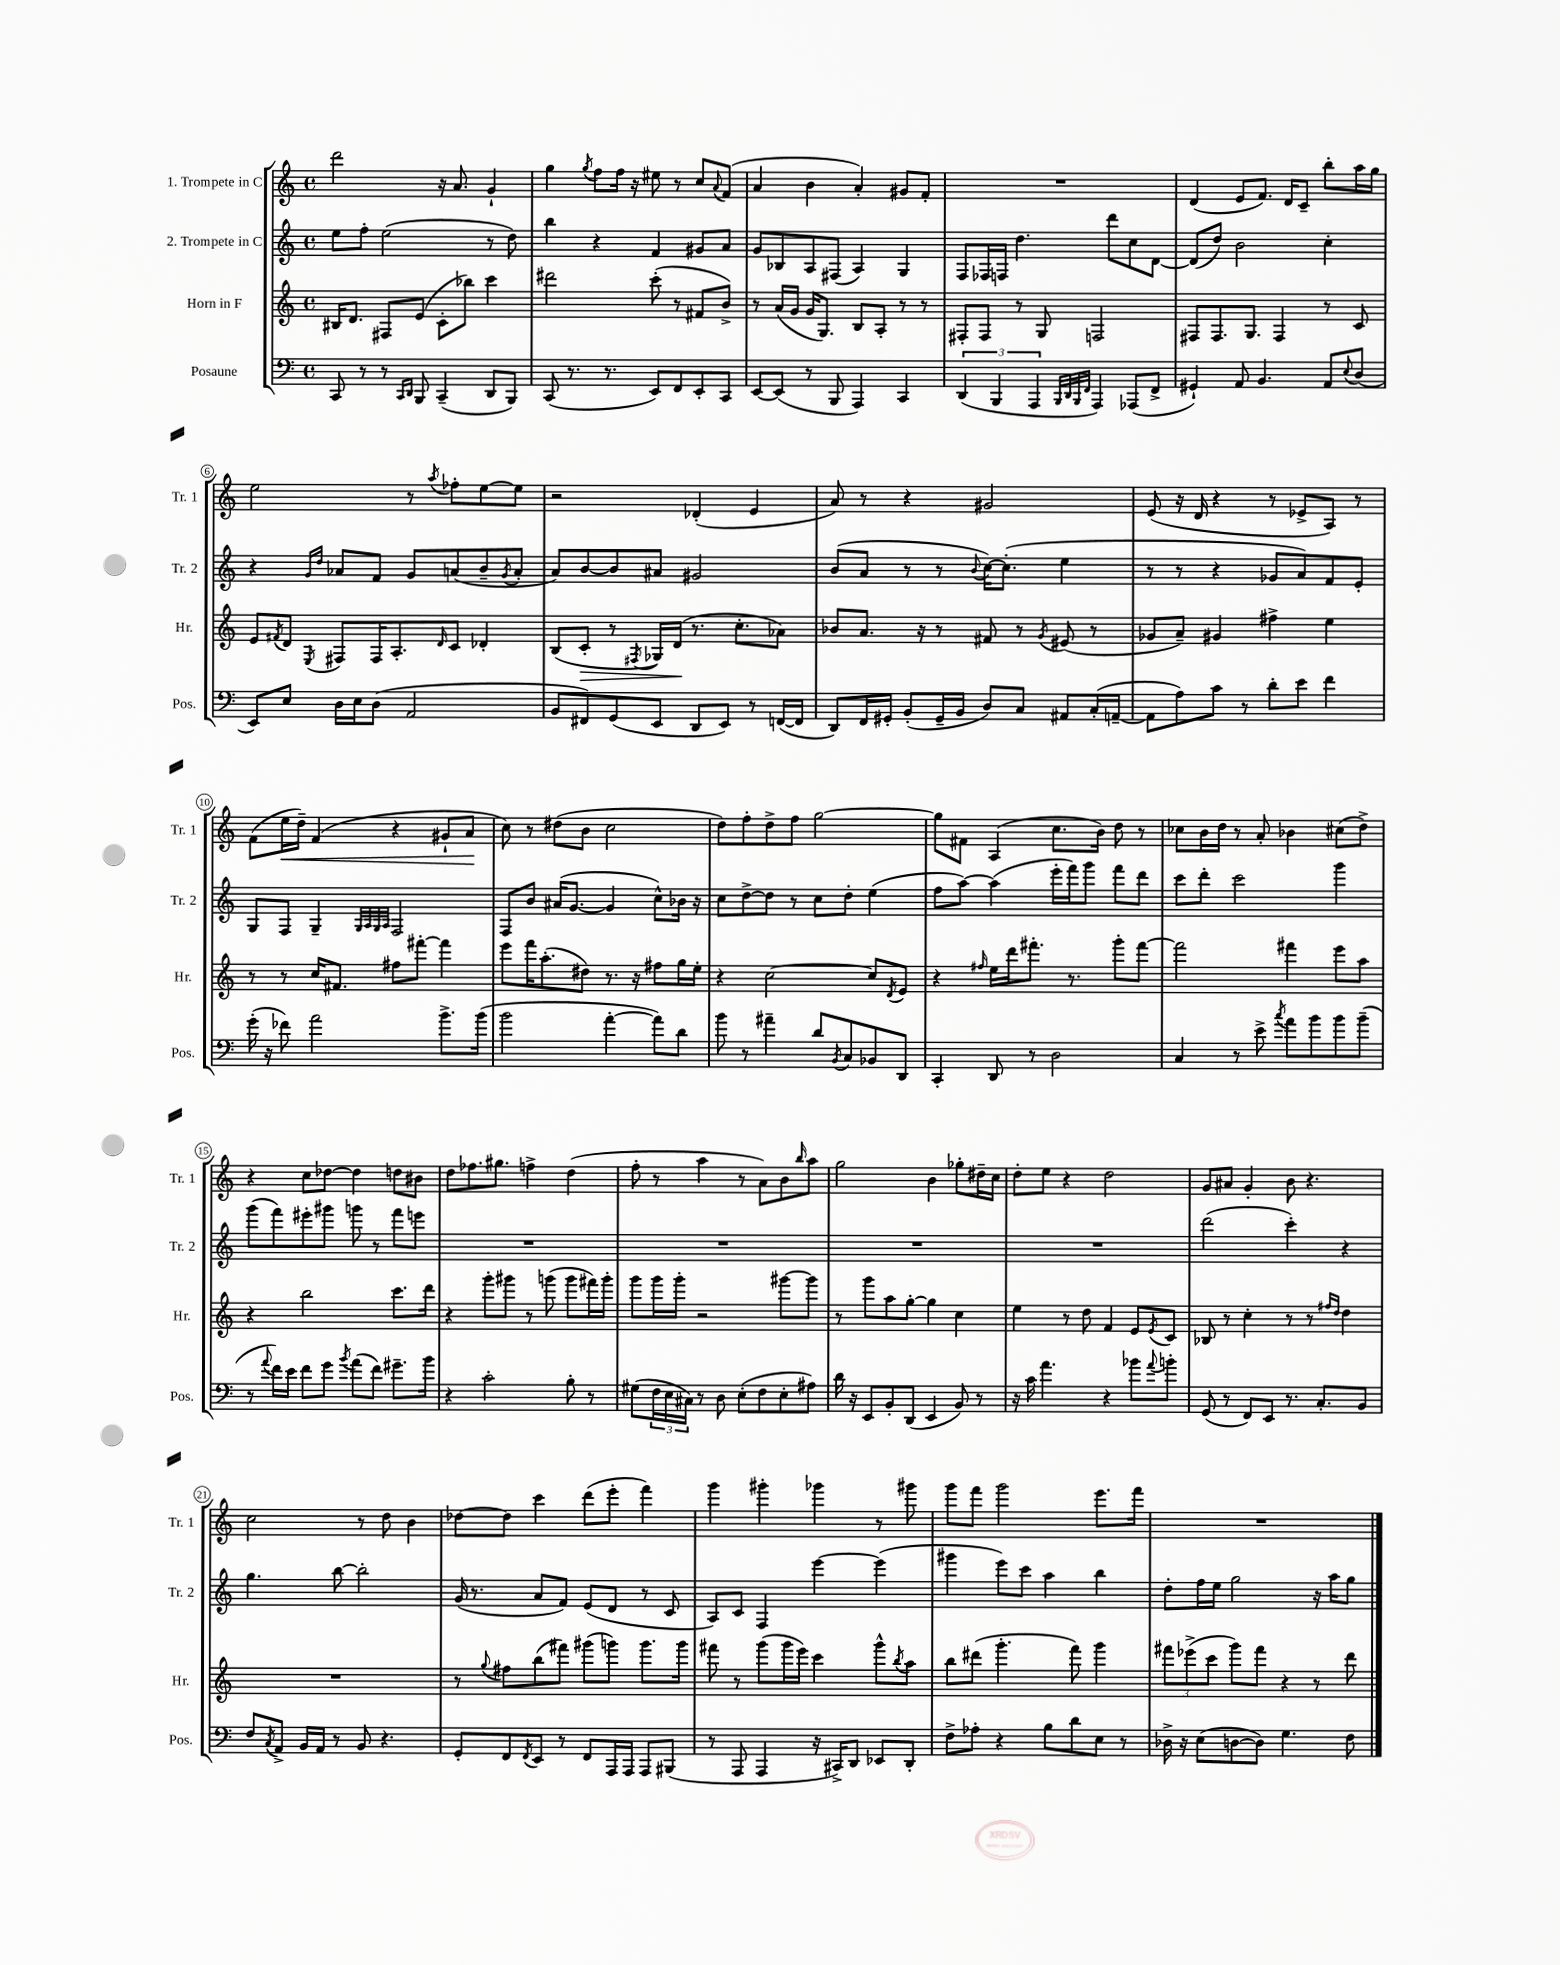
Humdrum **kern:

**kern	**kern	**kern	**kern
*staff4	*staff3	*staff2	*staff1
*clefF4	*clefG2	*clefG2	*clefG2
*k[]	*k[]	*k[]	*k[]
*M4/4	*M4/4	*M4/4	*M4/4
*met(c)	*met(c)	*met(c)	*met(c)
8CC/	16B#/LK	8ee\L	2ddd\
.	8.d/J	.	.
8r	.	8ff'\J	.
8r	8F#/L	(2ee\	.
16qqCC/LL	.	.	.
16qqDD/JJ	.	.	.
8BBB/	(8e/J	.	.
(4CC~/	8c'\L	.	16r
.	.	.	8.a/
.	8bb-\J)	.	.
8DD/L	4ccc\	8r	4g`/
8BBB/J)	.	8dd\)	.
=	=	=	=
(8CC/	2ddd#\	4bb\	4gg\
8.r	.	.	.
.	.	.	8qgg/
.	.	4r	8ff\L
8.r	.	.	.
.	.	.	16ff\Jk
.	.	.	16r
8EE/L)	(8ccc'\	4f/	8ee#\
8FF/	8r	.	8r
8EE'/	8f#/L	8g#/L	8cc/L
.	.	.	8qqa/
8CC/J	8b^/J)	8a/J	(8f/J
=	=	=	=
[8EE/L	8r	8g/L	4a/
(8EE/]J	(16a/LL	8B-/	.
.	16g/JJ	.	.
8r	16g/LK	8A/	4b\
.	8.G/J)	.	.
8BBB/	.	(8F#/J	.
4AAA/)	8B/L	4A/)	4a'/)
.	8A'/J	.	.
4CC/	8r	4G/	8g#/L
.	8r	.	8f'/J
=	=	=	=
(6DD/	8F#'/L	8F/L	1r
.	8F#/J	16F-/L	.
6BBB/	.	.	.
.	.	16F/JJ	.
.	8r	4.dd\	.
6AAA/	.	.	.
.	8G/	.	.
32qqBBB/LLL	.	.	.
32qqDD/	.	.	.
32qqBBB/	.	.	.
32qqFF/JJJ	.	.	.
4AAA/)	2F/	.	.
.	.	8ddd\L	.
(8AAA-/L	.	8cc\	.
8FF^/J	.	[8d\J	.
=	=	=	=
4GG#`/)	8F#/L	(8d/]L	(4d/
.	8.F#/	8dd/J)	.
8AA/	.	2b\	8e/L
.	8.G/J	.	.
4.BB/	.	.	8.f/J)
.	4F#/	.	.
.	.	.	16d/LK
.	.	.	8c~/J
8AA/L	8r	4cc'\	8bb'\L
8qqE/	.	.	.
(8D/J	8c/	.	16aa\L
.	.	.	16gg\JJ
=	=	=	=
8EE/L)	8e/L	4r	2ee\
.	8qf#/	.	.
8E/J	8d/J	.	.
.	.	16qqg/LL	.
.	8qE/	16qqdd/JJ	.
16D\LL	8F#/L	8a-/L	.
16E\J	.	.	.
(8D\J	16F#/K	8f/J	.
.	8.A'/	.	.
2AA/	.	8g/L	8r
.	16qqd/	.	8qaa/
.	8c/J	(8a/	8ff-'\L
.	4d-'/	8b~/	[8ee\
.	.	8qg/	.
.	.	8a'/J	8ee\]J
=	=	=	=
8BB/L	(8B/L	8a/L)	2r
8FF#/)	8c'/J	[8b/	.
(8GG/	8r	8b/]	.
.	8qF#/	.	.
8EE/J	16G-/LL)	8a#/J	.
.	(16d/JJ	.	.
8DD/L	8.r	2g#/	(4d-'/
8EE/J)	.	.	.
.	8.cc'\L	.	.
8r	.	.	4e/
([16FF/LL	8a-\J)	.	.
16FF/]JJ	.	.	.
=	=	=	=
8DD/L)	8b-/L	(8b/L	8a/)
16FF/L	8.a/J	8a/J	8r
16GG#'/JJ	.	.	.
(8BB'/L	.	8r	4r
.	16r	.	.
16GG#~/L	8r	8r	.
16BB/JJ	.	.	.
.	.	8qqb/	.
8D/L)	8f#/	[16cc\LK)	2g#/
.	.	(8.cc'\]J	.
8C/J	8r	.	.
.	8qg/	.	.
8AA#/L	(8e#/	4ee\	.
(16C'/L	8r	.	.
[16AA~/JJ	.	.	.
=	=	=	=
8AA\]L	8g-/L	8r	(8e/
8A\)	8a~/J)	8r	16r
.	.	.	16d/
8c\J	4g#/	4r	4r
8r	.	.	.
8d'\L	4ff#^\	8g-/L	8r
8e\J	.	8a/)	8e-^/L
4f\	4ee\	8f/	8A/J)
.	.	8e'/J	8r
=	=	=	=
(16g'\	8r	8G/L	(8f\L
16r	.	.	.
8f-\)	8r	8F/J	16ee\L
.	.	.	16dd~\JJ)
2a\	16cc/LK	4G~/	(4f/
.	8.f#/J	.	.
.	.	32qqG/LLL	.
.	.	32qqA/	.
.	.	32qqG/	.
.	.	32qqA/JJJ	.
.	8ff#\L	2F/	4r
.	[8fff#'\J	.	.
8.b^\L	4fff#\]	.	8g#`/L
.	.	.	8a/J
(16b\Jk	.	.	.
=	=	=	=
2b\	8eee\L	8F/L	8cc\)
.	16fff\K	8b/J	8r
.	(8.aa'\	.	.
.	.	(16a#/LK	(8dd#\L
.	.	[8.g/J	.
.	8dd#\J)	.	8b\J
[4a'\	8.r	4g/]	2cc\
.	16r	.	.
8a\]L)	8ff#\L	8cc^^\L)	.
8d\J	16gg\L	16b-\Jk	.
.	16ee'\JJ	16r	.
=	=	=	=
8b\	4r	8cc\L	8dd\L)
8r	.	[8dd^\	8ff'\
4a#~\	[2cc\	8dd\]J	8dd^\
.	.	8r	8ff\J
8d/L	.	8cc\L	[2gg\
8qBB/	.	.	.
8C/	.	8dd'\J	.
8BB-/	8cc/]L	(4ee\	.
.	8qd/	.	.
8DD/J	8e/J	.	.
=	=	=	=
4CC'/	4r	8ff\L	8gg\]L
.	.	[8aa\J)	8f#\J
.	16qqff#/	.	.
8DD/	16ee\LL	(4aa\]	(4A/
.	16ddd\J	.	.
8r	8.fff#'\J	.	.
2D\	.	16eee'\LL	8.cc\L
.	8.r	16fff\J)	.
.	.	8ggg\J	.
.	.	.	16b\Jk)
.	8ggg'\L	8fff\L	8dd\
.	[8fff#\J	8ddd\J	8r
=	=	=	=
4C/	2fff#\]	8ccc\L	8cc-\L
.	.	8ddd'\J	16b\L
.	.	.	16dd\JJ
8r	.	2ccc\	8r
8e^\	.	.	8a'/
8qcc/	.	.	.
8a\L	4fff#\	.	4b-\
8b\	.	.	.
8b\	8eee\L	4ggg\	(8cc#\L
(8b~\J	8aa\J	.	8dd^\J)
=	=	=	=
8r	4r	(8ggg\L	4r
8qqa/	.	.	.
16f\LL)	.	8fff\)	.
16e\JJ	.	.	.
8f\L	2bb\	8eee#'\	8cc\L
8g\J	.	8ggg#\J	[8dd-\J
8qb/	.	.	.
(8a\L	.	8ggg\	4dd-\]
8f\J)	.	8r	.
8.g#~\L	8.ccc\L	8fff\L	8dd\L
.	.	8eee\J	8b#\J
16b\Jk	16ddd\Jk	.	.
=	=	=	=
4r	4r	1r	8dd\L
.	.	.	8.ff-\
2c'\	8ggg'\L	.	.
.	.	.	8.gg#\J
.	8ggg#\J	.	.
.	8r	.	4ff^\
.	(8ggg\	.	.
8B'\	8ggg\L	.	(4dd\
8r	16fff#\L)	.	.
.	16ggg'\JJ	.	.
=	=	=	=
(8G#\L	8ggg\L	1r	8ff'\
24F\L	16ggg\L	.	8r
24E\	.	.	.
.	16ggg'\JJ	.	.
24C#\JJ)	.	.	.
8r	2r	.	4aa\
8D\	.	.	.
(8E'\L	.	.	8r
8F\	.	.	8a\L)
8E'\	[8ggg#\L	.	8b\
.	.	.	16qqbb/
8A#\J)	8ggg#\]J	.	8aa\J
=	=	=	=
16d\	8r	1r	2gg\
16r	.	.	.
8EE/L	8ggg\L	.	.
8BB'/	8aa\	.	.
(8DD/J	[8gg'\J	.	.
4EE/	4gg\]	.	4b\
8BB/)	4cc\	.	8gg-'\L
8r	.	.	16dd#~\L
.	.	.	16cc\JJ
=	=	=	=
16r	4ee\	1r	8dd'\L
16c\	.	.	.
4.a\	.	.	8ee\J
.	8r	.	4r
.	8dd\	.	.
4r	4f/	.	2dd\
8b-\L	8e/L	.	.
8qqa/	8qe/	.	.
8b'\J	8c/J	.	.
=	=	=	=
(8GG/	8B-/	(2ddd\	8g/L
8r	8r	.	8a#/J
8FF/L)	4cc'\	.	4g'/
8EE/J	.	.	.
8.r	8r	4ccc'\)	8b\
.	8r	.	4.r
8.C'/L	.	.	.
.	16qqff#/LL	.	.
.	16qqdd/JJ	.	.
.	4dd\	4r	.
8BB/J	.	.	.
=	=	=	=
8F/L	1r	4.gg\	2cc\
8qC/	.	.	.
8AA^/J	.	.	.
16BB/LL	.	.	.
16AA/JJ	.	.	.
8r	.	[8bb\	.
8BB/	.	2bb'\]	8r
4.r	.	.	8dd\
.	.	.	4b\
=	=	=	=
8GG'/L	8r	(16g/	[8dd-\L
.	.	8.r	.
.	8qqgg/	.	.
8FF/	8ff#\L	.	8dd-\]J
8qFF/	.	.	.
8EE/J	(8bb\	8a/L	4ccc\
8r	8fff#\J)	8f/J)	.
8FF/L	(8ggg#\L	(8e/L	(8ddd\L
16AAA/L	8ggg\J)	8d/J	8eee'\J
16AAA/JJ	.	.	.
8AAA/L	8.ggg\L	8r	4fff\)
(8BBB#/J	.	8c/	.
.	16ggg\Jk	.	.
=	=	=	=
8r	8fff#\	8A/L)	4ggg\
8AAA/	8r	8c/J	.
4AAA/	(8ggg\L	4F/	4ggg#'\
.	16ggg\L	.	.
.	16eee\JJ)	.	.
16r	4ccc\	[4eee\	4ggg-\
16CC#^/LK)	.	.	.
8DD/J	.	.	.
8EE-/L	8ggg^^\L	(4eee\]	8r
.	8qbb/	.	.
8DD'/J	8aa\J	.	8ggg#\
=	=	=	=
8F^\L	8bb\L	4ggg#\	8ggg\L
8A-'\J	(8ddd#\J	.	8fff\J
4r	4.ggg'\	8eee\L)	2ggg\
.	.	8ccc\J	.
8B\L	.	4aa\	.
8d\	8fff\)	.	.
8E\J	4ggg\	4bb\	8.eee\L
8r	.	.	.
.	.	.	16fff\Jk
=	=	=	=
16D-^\	12fff#\L	8dd'\L	1r
16r	.	.	.
.	(12eee-^\	.	.
(8E\L	.	16ff\L	.
.	12ccc\J	.	.
.	.	16ee\JJ	.
[8D\	8ggg\L)	2gg\	.
8D\]J)	8fff#\J	.	.
4.G\	4r	.	.
.	8r	16r	.
.	.	16aa\LK	.
8F\	8ddd\	8gg\J	.
==	==	==	==
*-	*-	*-	*-
